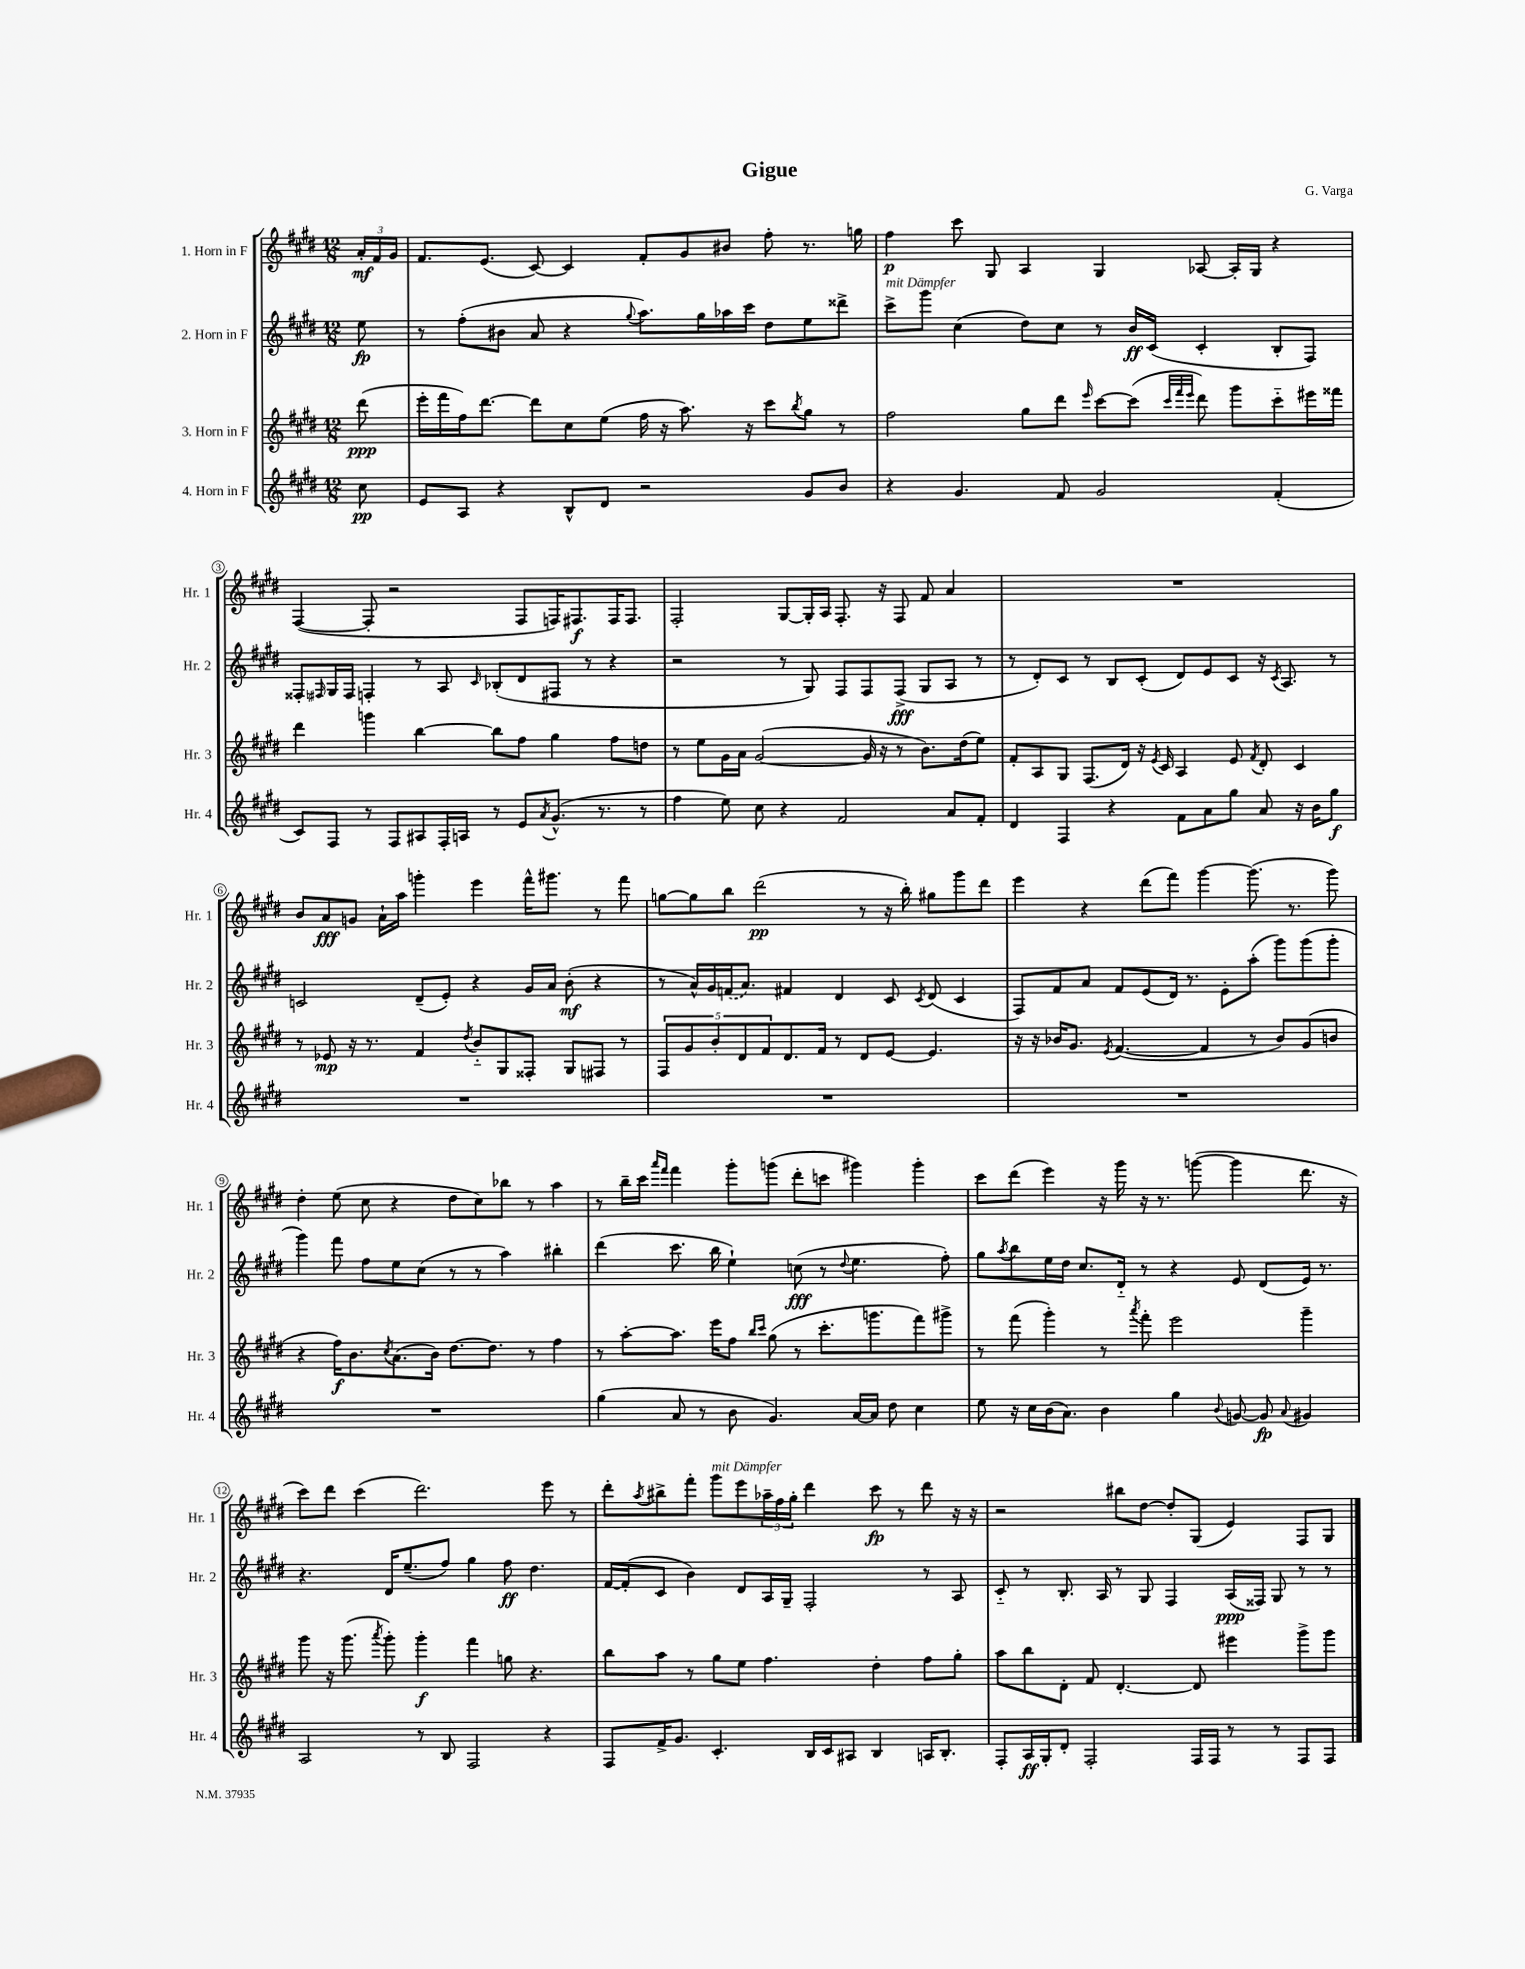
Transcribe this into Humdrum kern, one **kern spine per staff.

**kern	**dynam	**kern	**dynam	**kern	**dynam	**kern	**dynam
*part4	*part4	*part3	*part3	*part2	*part2	*part1	*part1
*staff4	*staff4	*staff3	*staff3	*staff2	*staff2	*staff1	*staff1
*I"4. Horn in F	*	*I"3. Horn in F	*	*I"2. Horn in F	*	*I"1. Horn in F	*
*I'Hr. 4	*	*I'Hr. 3	*	*I'Hr. 2	*	*I'Hr. 1	*
*clefG2	*	*clefG2	*	*clefG2	*	*clefG2	*
*k[f#c#g#d#]	*	*k[f#c#g#d#]	*	*k[f#c#g#d#]	*	*k[f#c#g#d#]	*
*M12/8	*	*M12/8	*	*M12/8	*	*M12/8	*
=	=	=	=	=	=	=	=
8cc#\	pp	(8ddd#\	ppp	8ee\	fp	24a'/LL	mf
.	.	.	.	.	.	24f#/	.
.	.	.	.	.	.	24g#/JJ	.
=1	=1	=1	=1	=1	=1	=1	=1
8e/L	.	16eee'\LL	.	8r	.	8.f#/L	.
.	.	16fff#\	.	.	.	.	.
8A/J	.	16ff#\J)	.	(8ff#'\L	.	.	.
.	.	[8.ddd#\J	.	.	.	(8.e/J	.
4r	.	.	.	8b#X\J	.	.	.
.	.	8ddd#\L]	.	8a/	.	[8c#/)	.
8B^^/L	.	8cc#\	.	4r	.	4c#/]	.
8d#/J	.	(8ee\J	.	.	.	.	.
.	.	.	.	8qqgg#/	.	.	.
2r	.	16ff#\	.	8.aa\L)	.	8f#'/L	.
.	.	16r	.	.	.	.	.
.	.	8.aa\)	.	.	.	8g#/	.
.	.	.	.	16gg#\L	.	.	.
.	.	.	.	16aa-X\	.	8b#X/J	.
.	.	16r	.	16ccc#\JJ	.	.	.
.	.	8ccc#\L	.	8dd#\L	.	8ff#'\	.
.	.	8qbb/	.	.	.	.	.
8g#/L	.	8gg#\J	.	8ee\	.	8.r	.
8b/J	.	8r	.	8ddd##X^\J	.	.	.
.	.	.	.	.	.	16ggn\	.
=2	=2	=2	=2	=2	=2	=2	=2
!	!	!	!	!LO:TX:a:i:t=mit Dämpfer	!	!	!
4r	.	2ff#\	.	8ccc#^\L	.	4ff#\	p
.	.	.	.	8ggg#\J	.	.	.
4.g#/	.	.	.	(4cc#\	.	8ccc#\	.
.	.	.	.	.	.	8G#/	.
.	.	8gg#\L	.	8dd#\L)	.	4A/	.
8f#/	.	8ddd#\J	.	8cc#\J	.	.	.
.	.	16qqeee/	.	.	.	.	.
2g#/	.	[8ccc#\L	.	8r	.	4G#/	.
.	.	(8ccc#\J]	.	16b/LL	ff	.	.
.	.	.	.	(16c#/JJ	.	.	.
.	.	32qqccc#/LLL	.	.	.	.	.
.	.	32qqfff#/	.	.	.	.	.
.	.	32qqeee/JJJ	.	.	.	.	.
.	.	8ddd#\)	.	4c#'/	.	[8A-X/	.
.	.	8ggg#\L	.	.	.	16A-'/LL]	.
.	.	.	.	.	.	16G#/JJ	.
(4f#'/	.	8ccc#\	.	8B'/L	.	4r	.
.	.	16eee#X\L	.	8F#/J)	.	.	.
.	.	16fff##X\JJ	.	.	.	.	.
!!LO:LB:g=z
=3	=3	=3	=3	=3	=3	=3	=3
8c#/L)	.	4ddd#\	.	8F##X'/L	.	([4F#/	.
.	.	.	.	16qqF#X/	.	.	.
8F#/J	.	.	.	16G#/L	.	.	.
.	.	.	.	16F#/JJ	.	.	.
8r	.	4gggn\	.	4Fn'/	.	8F#'/]	.
8F#/L	.	.	.	.	.	2r	.
8A#X/	.	[4bb\	.	8r	.	.	.
16F#'/L	.	.	.	8A/	.	.	.
16An/JJ	.	.	.	.	.	.	.
.	.	.	.	16qqc#/	.	.	.
8r	.	8bb\L]	.	(8B-X'/L	.	.	.
8e/L	.	8ff#\J	.	8d#/	.	8F#/L	.
8qa/	.	.	.	.	.	.	.
(8.g#^^/J	.	4gg#\	.	8F#X/J	.	16Fn/K)	.
.	.	.	.	.	.	8.F#X/	f
.	.	.	.	8r	.	.	.
8.r	.	.	.	.	.	.	.
.	.	8ff#\L	.	4r	.	16F#/K	.
.	.	.	.	.	.	8.F#/J	.
8r	.	8ddn\J	.	.	.	.	.
=4	=4	=4	=4	=4	=4	=4	=4
4ff#\	.	8r	.	2r	.	2F#'/	.
.	.	8ee\L	.	.	.	.	.
8ee\)	.	16g#\L	.	.	.	.	.
.	.	16a\JJ	.	.	.	.	.
8cc#\	.	([2g#/	.	.	.	.	.
4r	.	.	.	8r	.	[8G#/L	.
.	.	.	.	8G#/)	.	16G#'/L]	.
.	.	.	.	.	.	16A/JJ	.
2f#/	.	.	.	8F#/L	.	8.F#'/	.
.	.	16g#/]	.	8F#/	.	.	.
.	.	16r	.	.	.	16r	.
.	.	8r	.	(8F#^/J	fff	8F#/	.
.	.	8.b\L)	.	8G#/L	.	8f#/	.
8a/L	.	.	.	8A/J	.	4a/	.
.	.	(16dd#\k	.	.	.	.	.
8f#'/J	.	8ee\J)	.	8r	.	.	.
=5	=5	=5	=5	=5	=5	=5	=5
4d#/	.	8f#'/L	.	8r	.	1.r	.
.	.	8A/	.	8d#'/L)	.	.	.
4F#/	.	8G#/J	.	8c#/J	.	.	.
.	.	(8.F#/L	.	8r	.	.	.
4r	.	.	.	8B/L	.	.	.
.	.	16d#/Jk)	.	.	.	.	.
.	.	16r	.	(8c#'/J	.	.	.
.	.	8qe/	.	.	.	.	.
.	.	16c#/	.	.	.	.	.
8f#\L	.	4A/	.	8d#/L)	.	.	.
8a\	.	.	.	8e/	.	.	.
8gg#\J	.	8e/	.	8c#/J	.	.	.
.	.	8qf#/	.	.	.	.	.
8a/	.	8d#'/	.	16r	.	.	.
.	.	.	.	8qc#/	.	.	.
.	.	.	.	8.A/	.	.	.
16r	.	4c#/	.	.	.	.	.
16b\KL	.	.	.	.	.	.	.
8gg#\J	f	.	.	8r	.	.	.
!!LO:LB:g=z
=6	=6	=6	=6	=6	=6	=6	=6
1.r	.	8r	.	2cn/	.	8b/L	.
.	.	8e-X/	mp	.	.	8a/	fff
.	.	16r	.	.	.	8gn/J	.
.	.	8.r	.	.	.	.	.
.	.	.	.	.	.	16a`\LL	.
.	.	.	.	.	.	16aa\JJ	.
.	.	4f#/	.	(8d#~/L	.	4gggn'\	.
.	.	.	.	8e'/J)	.	.	.
.	.	8qdd#/	.	.	.	.	.
.	.	8b/L	.	4r	.	4eee\	.
.	.	8G#/	.	.	.	.	.
.	.	8F##X'/J	.	16g#/LL	.	16fff#^^\KL	.
.	.	.	.	16a/JJ	.	8.ggg#X\J	.
.	.	8G#/L	.	(8b'\	mf	.	.
.	.	8F#X/J	.	4r	.	8r	.
.	.	8r	.	.	.	8fff#\	.
=7	=7	=7	=7	=7	=7	=7	=7
1.r	.	10F#/L	.	8r	.	[8ggn\L	.
.	.	10g#/	.	.	.	.	.
.	.	.	.	16a^^/LL)	.	8gg\]	.
.	.	.	.	16g#/	.	.	.
.	.	10b'/	.	.	.	.	.
.	.	.	.	(16fn/J	.	8bb\J	.
.	.	10d#/	.	.	.	.	.
.	.	.	.	8.a/J)	.	.	.
.	.	.	.	.	.	(2ddd#\	pp
.	.	10f#/	.	.	.	.	.
.	.	8.d#/	.	4f#X/	.	.	.
.	.	16f#/Jk	.	.	.	.	.
.	.	8r	.	4d#/	.	.	.
.	.	8d#/L	.	.	.	8r	.
.	.	[8e/J	.	8c#/	.	16r	.
.	.	.	.	.	.	16bb'\)	.
.	.	.	.	8qc#/	.	.	.
.	.	4.e/]	.	(8d#/	.	8gg#X\L	.
.	.	.	.	4c#/	.	8ggg#\	.
.	.	.	.	.	.	8ddd#\J	.
=8	=8	=8	=8	=8	=8	=8	=8
1.r	.	16r	.	8F#/L)	.	4eee\	.
.	.	16r	.	.	.	.	.
.	.	16b-X/KL	.	8f#/	.	.	.
.	.	8.g#/J	.	.	.	.	.
.	.	.	.	8a/J	.	4r	.
.	.	8qe/	.	.	.	.	.
.	.	([4.f#/	.	8f#/L	.	.	.
.	.	.	.	(8e/	.	(8ddd#\L	.
.	.	.	.	16d#/Jk)	.	8fff#\J)	.
.	.	.	.	8.r	.	.	.
.	.	4f#/]	.	.	.	[4ggg#\	.
.	.	.	.	8e'\L	.	.	.
.	.	8r	.	(8aa'\J	.	(8.ggg#\]	.
.	.	8b-/L)	.	8ggg#\L)	.	.	.
.	.	.	.	.	.	8.r	.
.	.	(8g#/	.	(8ggg#\	.	.	.
.	.	8bn/J	.	8ggg#'\J	.	8ggg#\)	.
!!LO:LB:g=z
=9	=9	=9	=9	=9	=9	=9	=9
1.r	.	4r	.	4ggg#\)	.	4dd#'\	.
.	.	16ff#\KL)	f	8fff#\	.	(8ee\	.
.	.	8.b\	.	.	.	.	.
.	.	.	.	8ff#\L	.	8cc#\	.
.	.	8qcc#/	.	.	.	.	.
.	.	(8.a\	.	8ee\	.	4r	.
.	.	.	.	(8cc#\J	.	.	.
.	.	16b\Jk)	.	.	.	.	.
.	.	[8.dd#\L	.	8r	.	8dd#\L	.
.	.	.	.	8r	.	8cc#\)	.
.	.	8.dd#\J]	.	.	.	.	.
.	.	.	.	4aa\)	.	8bb-X\J	.
.	.	8r	.	.	.	8r	.
.	.	4ff#\	.	4bb#X'\	.	4aa\	.
=10	=10	=10	=10	=10	=10	=10	=10
(4gg#\	.	8r	.	(4ddd#\	.	8r	.
.	.	[8aa'\L	.	.	.	16bb~\LL	.
.	.	.	.	.	.	16ccc#\JJ	.
.	.	.	.	.	.	16qqaaa/LL	.
.	.	.	.	.	.	16qqfff#/JJ	.
8a/	.	8.aa\J]	.	8.ccc#\	.	4fff#\	.
8r	.	.	.	.	.	.	.
.	.	16eee\KL	.	16bb\	.	.	.
8b\	.	8ff#\J	.	4ee`\)	.	8ggg#'\L	.
.	.	16qqbb/LL	.	.	.	.	.
.	.	16qqccc#/JJ	.	.	.	.	.
4.g#/)	.	(8gg#\	.	.	.	(8gggn\J	.
.	.	8r	.	(8ccn\	fff	8ddd#'\L	.
.	.	8.ccc#'\L	.	8r	.	8cccn\J	.
.	.	.	.	8qqdd#/	.	.	.
[16a/LL	.	.	.	4.ee\	.	4ggg#X\)	.
16a/JJ]	.	8.gggn\	.	.	.	.	.
8dd#\	.	.	.	.	.	.	.
4cc#\	.	8fff#\)	.	.	.	4ggg#'\	.
.	.	8ggg#X^\J	.	8ff#'\)	.	.	.
=11	=11	=11	=11	=11	=11	=11	=11
8ee\	.	8r	.	8gg#\L	.	8ccc#\L	.
.	.	.	.	8qaa/	.	.	.
16r	.	(8fff#\	.	8bb\	.	(8ddd#\J	.
16cc#\LL	.	.	.	.	.	.	.
(16b\J	.	4ggg#'\)	.	16ee\L	.	4eee\)	.
8.a\J)	.	.	.	16dd#\JJ	.	.	.
.	.	.	.	8.cc#/L	.	.	.
4b\	.	8r	.	.	.	16r	.
.	.	.	.	16d#/Jk	.	16ggg#\	.
.	.	8qaaa/	.	.	.	.	.
.	.	8fff#'\	.	8r	.	16r	.
.	.	.	.	.	.	8.r	.
4gg#\	.	2eee\	.	4r	.	.	.
.	.	.	.	.	.	([8gggn\	.
8qqb/	.	.	.	.	.	.	.
[8gn/	.	.	.	8e/	.	4ggg\]	.
8g/]	fp	.	.	(8d#/L	.	.	.
8qqa/	.	.	.	.	.	.	.
4g#X/	.	4ggg#~\	.	16e/Jk)	.	8.ddd#\	.
.	.	.	.	8.r	.	.	.
.	.	.	.	.	.	16r	.
!!LO:LB:g=z
=12	=12	=12	=12	=12	=12	=12	=12
2A/	.	8ggg#\	.	4.r	.	8ccc#\L)	.
.	.	16r	.	.	.	8ddd#\J	.
.	.	(8.ggg#\	.	.	.	.	.
.	.	.	.	.	.	(4ccc#\	.
.	.	8qaaa/	.	.	.	.	.
.	.	8ggg#'\)	.	16d#/KL	.	.	.
.	.	.	.	(8.ee~/	.	.	.
8r	.	4ggg#'\	f	.	.	2.ddd#\)	.
8B/	.	.	.	8ff#/J)	.	.	.
2F#/	.	4fff#\	.	4gg#\	.	.	.
.	.	8ggn\	.	8ff#\	ff	.	.
.	.	4.r	.	4.dd#\	.	.	.
4r	.	.	.	.	.	8eee\	.
.	.	.	.	.	.	8r	.
=13	=13	=13	=13	=13	=13	=13	=13
8F#/L	.	8bb\L	.	[16f#/LL	.	8ddd#'\L	.
.	.	.	.	(16f#'/J]	.	.	.
.	.	.	.	.	.	8qaa/	.
16f#^/K	.	8aa\J	.	8c#/J	.	8bb#X^\	.
8.g#/J	.	.	.	.	.	.	.
.	.	8r	.	4b\)	.	8fff#'\J	.
!	!	!	!	!	!	!LO:TX:a:i:t=mit Dämpfer	!
4.c#'/	.	8gg#\L	.	.	.	8ggg#\L	.
.	.	8ee\J	.	8d#/L	.	8eee\	.
.	.	4.ff#\	.	16A/L	.	24aa-X~\L	.
.	.	.	.	.	.	24ff#\	.
.	.	.	.	16G#~/JJ	.	.	.
.	.	.	.	.	.	24gg#'\JJ	.
16B/LL	.	.	.	2F#'/	.	4ddd#\	.
16c#/J	.	.	.	.	.	.	.
8A#X/J	.	.	.	.	.	.	.
4B/	.	4dd#'\	.	.	.	8ccc#\	fp
.	.	.	.	.	.	8r	.
16An/KL	.	8ff#\L	.	8r	.	8ddd#\	.
8.B'/J	.	.	.	.	.	.	.
.	.	8gg#'\J	.	8A/	.	16r	.
.	.	.	.	.	.	16r	.
=14	=14	=14	=14	=14	=14	=14	=14
8F#'/L	.	8aa\L	.	8c#/	.	2r	.
16A/L	ff	8bb\	.	8r	.	.	.
16G#'/J	.	.	.	.	.	.	.
8d#'/J	.	8d#'\J	.	8.B'/	.	.	.
2F#'/	.	8f#/	.	.	.	.	.
.	.	.	.	16A/	.	.	.
.	.	[4.d#'/	.	8r	.	8bb#X\L	.
.	.	.	.	8G#/	.	[8dd#\J	.
.	.	.	.	4F#/	.	8dd#'/L]	.
16F#/LL	.	8d#/]	.	.	.	(8G#/J	.
16F#/JJ	.	.	.	.	.	.	.
8r	.	4eee#X\	.	(16A/LL	ppp	4e/)	.
.	.	.	.	16F##X/JJ)	.	.	.
8r	.	.	.	8G#/	.	.	.
8F#/L	.	8ggg#^\L	.	8r	.	8F#/L	.
8F#/J	.	8ggg#\J	.	8r	.	8G#/J	.
==	==	==	==	==	==	==	==
*-	*-	*-	*-	*-	*-	*-	*-
